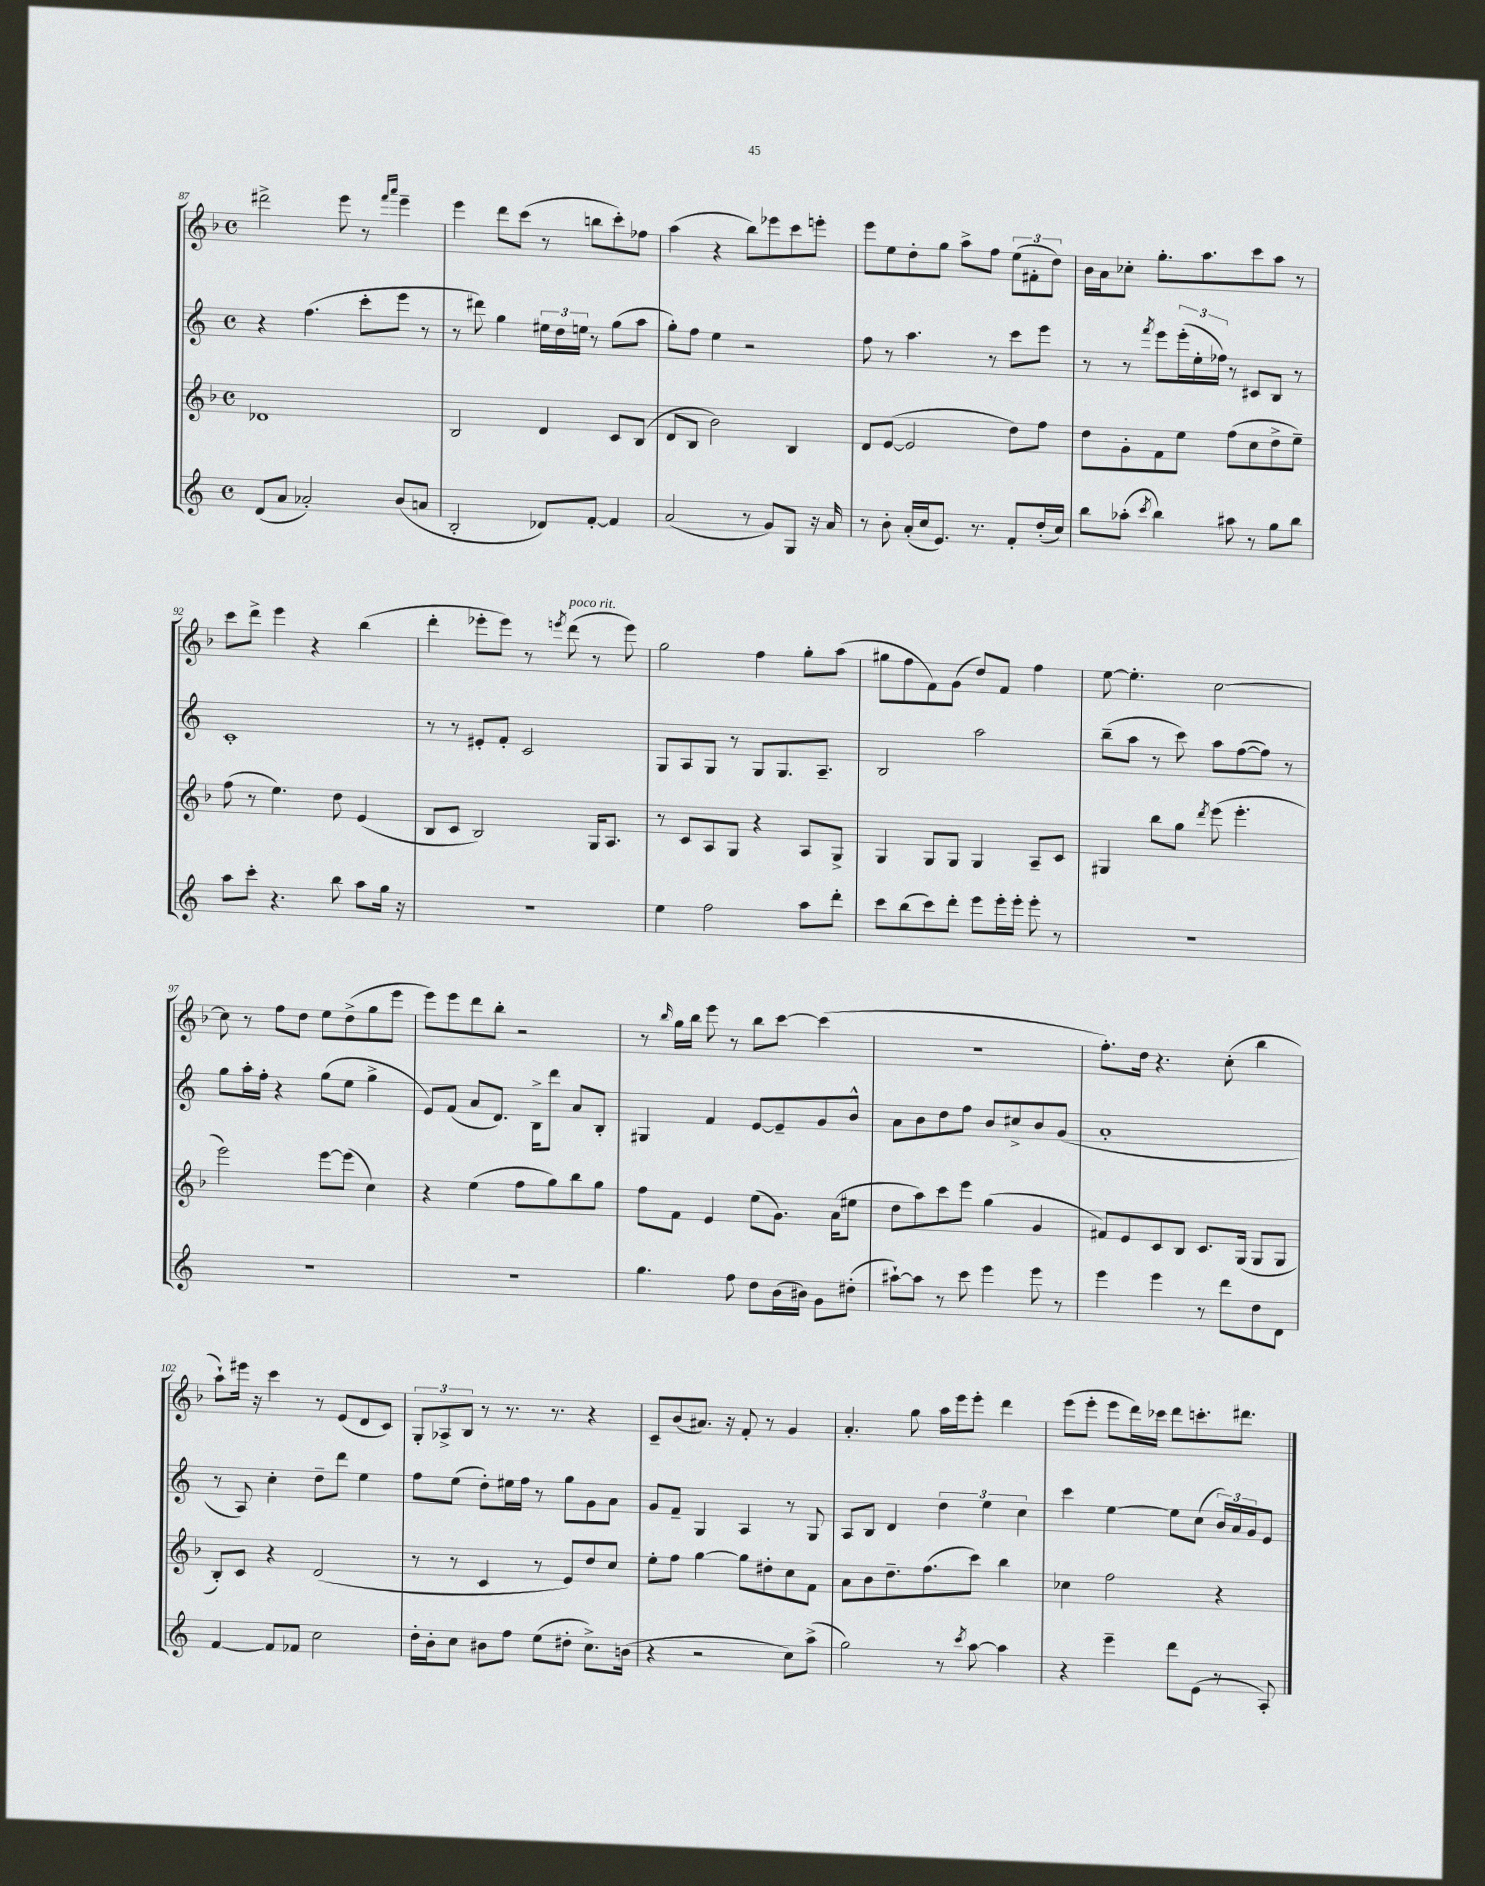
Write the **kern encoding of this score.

**kern	**kern	**kern	**kern
*part4	*part3	*part2	*part1
*staff4	*staff3	*staff2	*staff1
*clefG2	*clefG2	*clefG2	*clefG2
*k[]	*k[b-]	*k[]	*k[b-]
*M4/4	*M4/4	*M4/4	*M4/4
*met(c)	*met(c)	*met(c)	*met(c)
=87	=87	=87	=87
(8d/L	1d-X	4r	2ddd#X^\
8a/J	.	.	.
2a-X'/)	.	(4.ff\	.
.	.	.	8eee\
.	.	8ccc'\L	8r
.	.	.	16qqfff/LL
.	.	.	16qqaaa/JJ
(8b/L	.	8eee\J	4eee~\
8an/J	.	8r	.
=88	=88	=88	=88
2B'/	2B-/	8r	4eee\
.	.	8ddd#X\)	.
.	.	4gg\	8ddd\L
.	.	.	(8ccc\J
8d-X/L)	4d/	24ee#X\LL	8r
.	.	24dd\	.
.	.	24een\JJ	.
[8f'/J	.	8r	8bbn\L
4f/]	8c/L	(8gg\L	8ccc'\)
.	(8B-/J	8aa\J	8ff-X\J
=89	=89	=89	=89
(2a/	8d/L	8gg'\L)	(4aa\
.	8B-/J	8ff\J	.
.	2b-\)	4ee\	4r
8r	.	2r	8bb-\L)
8g/L)	.	.	8eee-X\
8G/J	4B-/	.	8ccc\
16r	.	.	8eeen'\J
16a/	.	.	.
=90	=90	=90	=90
8r	8d/L	8ff\	8eee\L
8b'\	([8e/J	8r	8ee\
(16a'/LL	2e/]	4.aa\	8dd'\
16cc/J	.	.	.
8.e/J)	.	.	8gg\J
.	.	.	8aa^\L
8.r	.	.	.
.	.	8r	8ff\J
8f'/L	8dd\L)	8ccc\L	(12ee\L
.	.	.	12f#X'\
(16dd'/L	8ff\J	8eee\J	.
.	.	.	12dd\J)
16cc/JJ)	.	.	.
=91	=91	=91	=91
8bb\L	8dd\L	8r	16b-\LL
.	.	.	16a\J
(8aa-X'\J	8g'\	8r	8cc-X'\J
8qccc/	.	8qfff/	.
4bb\)	8f\	8eee\L	8.gg'\L
.	8ee\J	(24eee'\L	.
.	.	24ee'\	.
.	.	.	8.aa\
.	.	24ff-X\JJ)	.
8aa#X\	(8ff\L	8r	.
8r	8cc\	8c#X/L	8ccc\
8gg\L	8dd^\	8B/J	8aa\J
8bb\J	8ee~\J)	8r	8r
!!LO:LB:g=z
=92	=92	=92	=92
8aa\L	(8ff\	1c'	8ccc\L
8ccc'\J	8r	.	8ddd^\J
4.r	4.ee\)	.	4eee\
.	.	.	4r
8bb\	8dd\	.	.
8aa\L	(4e/	.	(4bb-\
16gg\Jk	.	.	.
16r	.	.	.
=93	=93	=93	=93
1r	8B-/L	8r	4ddd'\
.	8c/J	8r	.
.	2B-/)	8e#X'/L	8eee-X'\L
.	.	8f'/J	8eee-\J)
.	.	2c/	8r
.	.	.	8qeeen/
!	!	!	!LO:TX:a:i:t=poco rit.
.	.	.	(8ddd\
.	16G/KL	.	8r
.	8.A/J	.	.
.	.	.	8eee\)
=94	=94	=94	=94
4ee\	8r	8G/L	2gg\
.	8c/L	8A/	.
2ff\	8A/	8G/J	.
.	8G/J	8r	.
.	4r	8G/L	4ff\
.	.	8.G/	.
8aa\L	8A/L	.	8gg'\L
.	.	8.A~/J	.
8ddd'\J	8G^/J	.	(8aa\J
=95	=95	=95	=95
8ccc\L	4G/	2B/	8gg#X\L
(8bb\	.	.	8ff\
8ccc\)	8G/L	.	8f\)
8ddd'\J	8G/J	.	(8g\J
8eee\L	4G/	2aa\	8dd/L)
16eee'\L	.	.	8f/J
16eee'\JJ	.	.	.
8eee'\	8A~/L	.	4ff\
8r	8c/J	.	.
=96	=96	=96	=96
1r	4G#X/	(8bb~\L	[8ee\
.	.	8aa\J	4.ee'\]
.	8bb-\L	8r	.
.	8gg\J	8ccc\)	.
.	8qddd/	.	.
.	(8eee\	8aa\L	[2cc\
.	4.eee'\	([8ff\	.
.	.	8ff\J])	.
.	.	8r	.
!!LO:LB:g=z
=97	=97	=97	=97
1r	2eee\)	8gg\L	8cc\]
.	.	16aa'\L	8r
.	.	16ff'\JJ	.
.	.	4r	8ff\L
.	.	.	8dd\J
.	[8eee\L	(8gg\L	8ee\L
.	(8eee\J]	8ee\J	(8dd^\
.	4cc\)	4gg^\	8gg\
.	.	.	8eee\J
=98	=98	=98	=98
1r	4r	8e/L)	8eee\L)
.	.	(8f/J	8eee\
.	(4ee\	8a/L	8ddd\
.	.	8.d/J)	8bb-'\J
.	8ff\L	.	2r
.	.	16B^\KL	.
.	8gg\)	8ddd\J	.
.	8bb-\	8a/L	.
.	8gg\J	8B'/J	.
=99	=99	=99	=99
4.gg\	8ff\L	4G#X/	8r
.	.	.	16qqbb-/
.	8f\J	.	16gg\LL
.	.	.	16bb-\JJ
.	4e/	4f/	8eee\
8ff\	.	.	8r
8dd\L	(8ee\L	[8e/L	8bb-\L
(16b\L	8.g\J)	8e~/]	[8ccc\J
16b#X\JJ)	.	.	.
8g\L	.	8g/	(4ccc\]
.	(16a\KL	.	.
(8dd#X'\J	8ee#X\J	8b^^/J	.
=100	=100	=100	=100
[8aa#X`\L)	8dd\L	8a\L	1r
8aa#\J]	8aa\)	8b\	.
8r	8ccc\	8dd\	.
8ccc\	8eee\J	8ff\J	.
4eee\	(4gg\	8b/L	.
.	.	8cc#X^/	.
8eee\	4g/	8b/	.
8r	.	(8g/J	.
=101	=101	=101	=101
4eee\	8f#X/L)	1a'	8.ff'\L)
.	8e/	.	.
.	.	.	16dd\Jk
4eee\	8c/	.	4.r
.	8B-/J	.	.
8r	8.c/L	.	.
8ddd\L	.	.	(8cc'\
.	(16G/Jk	.	.
8dd\	8G/L	.	4bb-\
8d\J	8G/J	.	.
!!LO:LB:g=z
=102	=102	=102	=102
[4f/	8B-'/L)	8r	8aa`\L)
.	8c/J	8A/)	16eee#X\Jk
.	.	.	16r
8f/L]	4r	4cc'\	4ccc\
8f-X/J	.	.	.
2cc\	(2d/	8dd~\L	8r
.	.	8ddd\J	(8e/L
.	.	4ee\	8d/
.	.	.	8c/J)
=103	=103	=103	=103
16dd'\LL	8r	8ff\L	12G'/L
16b'\J	.	.	.
.	.	.	12A-X^/
8cc\J	8r	(8ee\J	.
.	.	.	12B-/J
8b#X\L	4c/	8dd'\L)	8r
8ff\J	.	16ee#X\L	8.r
.	.	16ff\JJ	.
(8ee\L	8r	8r	.
.	.	.	8.r
8dd#X'\J	8e/L)	8gg\L	.
8.cc^\L)	8dd/	8g\	4r
.	8cc/J	8a\J	.
(16bn\Jk	.	.	.
=104	=104	=104	=104
4r	8ee'\L	8g/L	8c~/L
.	8ff\J	8f~/J	(8b-/
2r	[4gg\	4G/	8.a#X/J)
.	.	.	16r
.	8gg\L]	4A/	8f'/
.	8dd#X'\	.	8r
8cc\L)	8cc\	8r	4g/
(8aa^\J	8f\J	8G/	.
=105	=105	=105	=105
2gg\)	8a\L	8A/L	4.a'/
.	8b-\	8B/J	.
.	8.dd~\	4d/	.
.	.	.	8gg\
.	(8.ff\	.	.
8r	.	6dd\	16aa\LL
.	.	.	16eee\J
8qccc/	.	.	.
[8aa\	8ccc\J)	.	8eee'\J
.	.	6ee\	.
4aa\]	4bb-\	.	4ddd\
.	.	6cc\	.
=106	=106	=106	=106
4r	4cc-X\	4ccc\	(8eee\L
.	.	.	8eee'\J
4eee~\	2ff\	[4ee\	8eee\L
.	.	.	16ddd\L)
.	.	.	16ccc-X\JJ
8ddd\L	.	8ee\L]	8ddd\L
(8e\J	.	(8cc\J	8.cccn'\
8r	4r	24b/LL)	.
.	.	24a/	.
.	.	.	8.ddd#X\J
.	.	24g/J	.
8A'/)	.	8e/J	.
==	==	==	==
*-	*-	*-	*-
